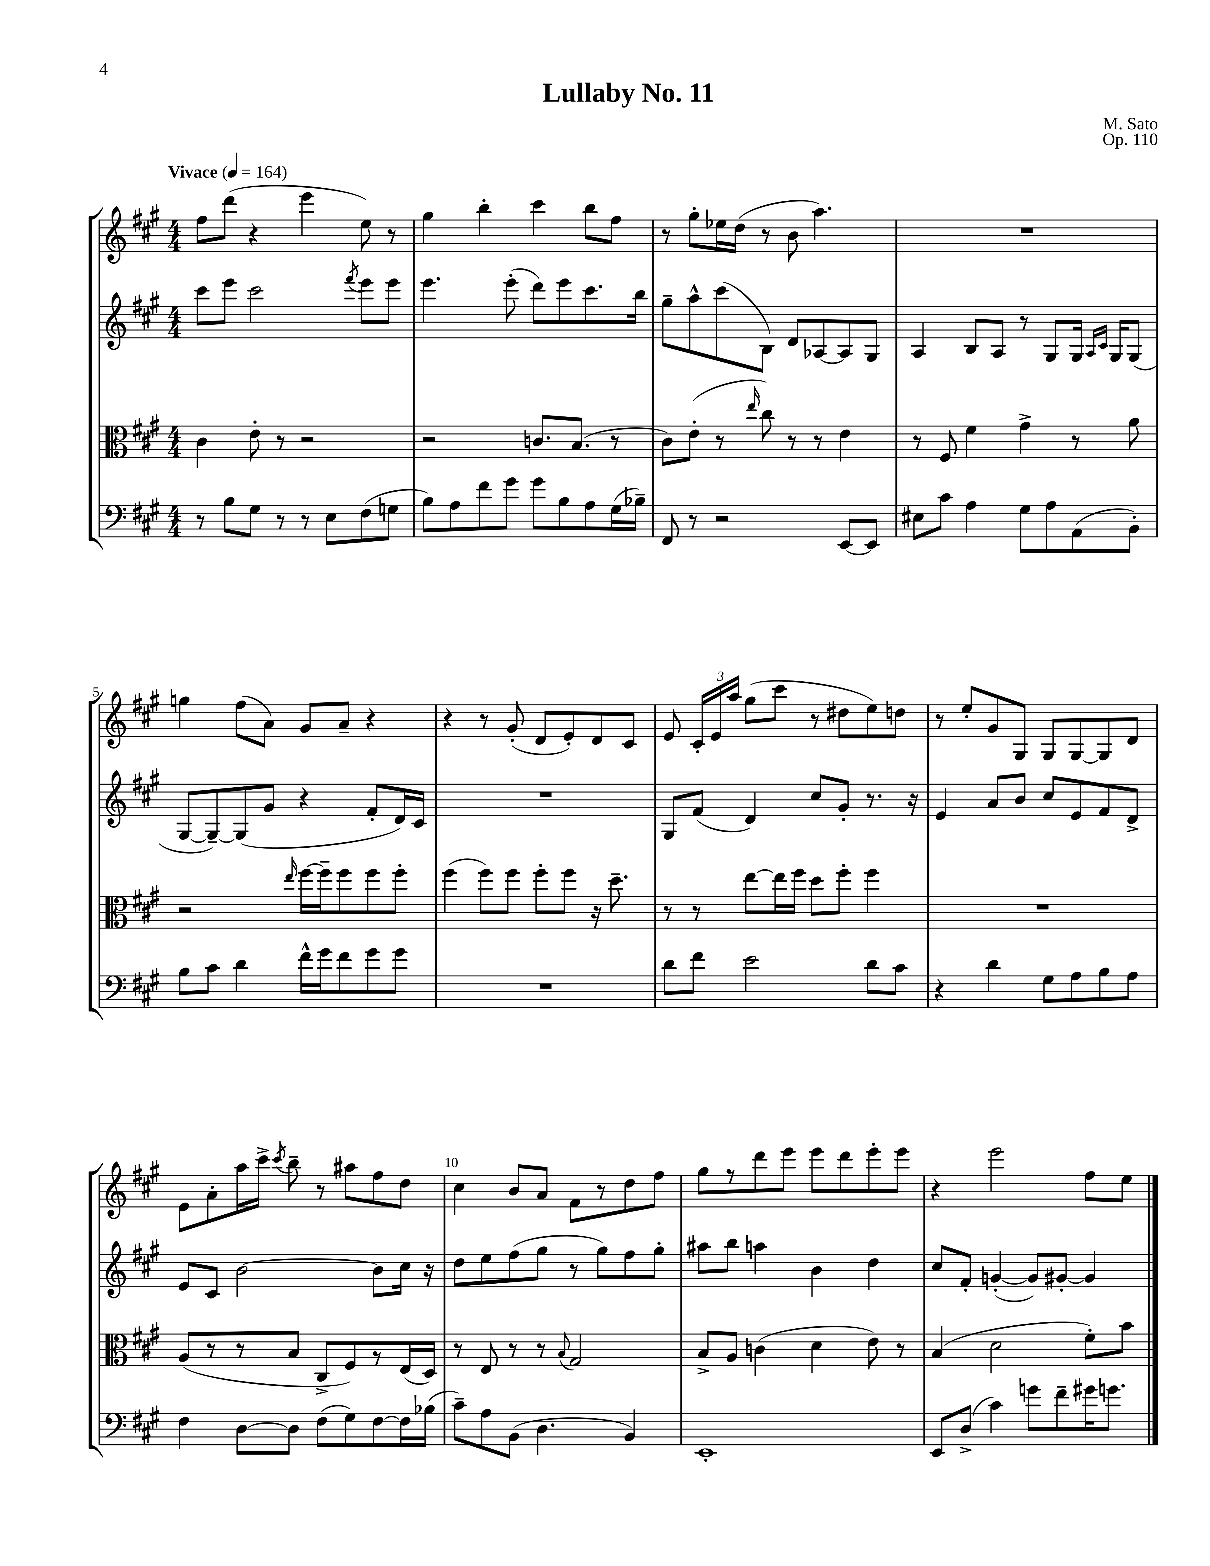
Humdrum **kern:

**kern	**kern	**kern	**kern
*part4	*part3	*part2	*part1
*staff4	*staff3	*staff2	*staff1
*clefF4	*clefC3	*clefG2	*clefG2
*k[f#c#g#]	*k[f#c#g#]	*k[f#c#g#]	*k[f#c#g#]
*M4/4	*M4/4	*M4/4	*M4/4
*MM164	*MM164	*MM164	*MM164
=1	=1	=1	=1
!	!	!	!LO:TX:a:B:t=Vivace
8r	4c#\	8ccc#\L	8ff#\L
8B\L	.	8eee\J	(8ddd\J
8G#\J	8e'\	2ccc#\	4r
8r	8r	.	.
8r	2r	.	4eee\
8E\L	.	.	.
.	.	8qfff#/	.
(8F#\	.	8eee\L	8ee\)
8Gn\J	.	8eee\J	8r
=2	=2	=2	=2
8B\L)	2r	4.eee\	4gg#\
8A\	.	.	.
8f#\	.	.	4bb'\
8g#\J	.	(8eee'\	.
8g#\L	8.cn/L	8ddd\L)	4ccc#\
8B\	.	8eee\	.
.	(8.B/J	.	.
8A\	.	8.ccc#\	8bb\L
(16G#\L	8r	.	8ff#\J
16B-X~\JJ)	.	16bb\Jk	.
=3	=3	=3	=3
8FF#/	8c#\L)	8gg#~\L	8r
8r	(8e'\J	8aa^^\	8gg#'\L
2r	8r	(8ccc#\	16ee-X\L
.	.	.	(16dd\JJ
.	16qqee/	.	.
.	8cc#\)	8B\J)	8r
.	8r	8d/L	8b\
.	8r	[8A-X/	4.aa\)
[8EE/L	4e\	8A-/]	.
8EE/J]	.	8G#/J	.
=4	=4	=4	=4
8E#X\L	8r	4A/	1r
8c#\J	8F#/	.	.
4A\	4f#\	8B/L	.
.	.	8A/J	.
8G#\L	4g#^\	8r	.
8A\	.	8G#/L	.
(8AA\	8r	16G#/Jk	.
.	.	16qqA/LL	.
.	.	16qqc#/JJ	.
.	.	16G#/KL	.
8BB'\J)	8a\	(8G#/J	.
!!LO:LB:g=z
=5	=5	=5	=5
8B\L	2r	[8G#/L	4ggn\
8c#\J	.	8G#~/_)	.
4d\	.	(8G#/]	(8ff#\L
.	.	8g#/J	8a\J)
.	16qqee/	.	.
16f#^^\LL	[16ff#\LL	4r	8g#/L
16g#\J	16ff#~\J]	.	.
8f#\	8ff#\	.	8a~/J
8g#\	8ff#\	8f#'/L	4r
8g#\J	8ff#'\J	16d/L)	.
.	.	16c#/JJ	.
=6	=6	=6	=6
1r	(4ff#\	1r	4r
.	8ff#\L)	.	8r
.	8ff#\J	.	(8g#'/
.	8ff#'\L	.	8d/L
.	8ff#\J	.	8e'/)
.	16r	.	8d/
.	8.dd~\	.	.
.	.	.	8c#/J
=7	=7	=7	=7
8d\L	8r	8G#/L	8e/
8f#\J	8r	(8f#/J	24c#'/LL
.	.	.	24e/
.	.	.	24aa/JJ
2e\	[8ee\L	4d/)	(8gg#\L
.	16ee\L]	.	8ccc#\J
.	16ff#\JJ	.	.
.	8dd\L	8cc#/L	8r
.	8ff#'\J	8g#'/J	8dd#X\L
8d\L	4ff#\	8.r	8ee\)
8c#\J	.	.	8ddn\J
.	.	16r	.
=8	=8	=8	=8
4r	1r	4e/	8r
.	.	.	8ee'/L
4d\	.	8a/L	8g#/
.	.	8b/J	8G#/J
8G#\L	.	8cc#/L	8G#/L
8A\	.	8e/	[8G#/
8B\	.	8f#/	8G#/]
8A\J	.	8d^/J	8d/J
!!LO:LB:g=z
=9	=9	=9	=9
4F#\	(8A/L	8e/L	8e\L
.	8r	8c#/J	8a'\
[8D\L	8r	[2b\	16aa\L
.	.	.	16ccc#^\JJ
.	.	.	8qccc#/
8D\J]	8B/J	.	8bb~\
(8F#\L	8C#^/L	.	8r
8G#\)	8F#/)	.	8aa#X\L
[8F#\	8r	8b\L]	8ff#\
16F#\L]	(16E/L	16cc#\Jk	8dd\J
(16B-X\JJ	16D/JJ)	16r	.
=10	=10	=10	=10
8c#~\L)	8r	8dd\L	4cc#\
8A\	8E/	8ee\	.
(8BB\J	8r	(8ff#\	8b/L
4.D\	8r	8gg#\J	8a/J
.	8qqB/	.	.
.	2G#/	8r	8f#\L
.	.	8gg#\L)	8r
4BB/)	.	8ff#\	8dd\
.	.	8gg#'\J	8ff#\J
=11	=11	=11	=11
1EE'	8B^/L	8aa#X\L	8gg#\L
.	8A/J	8bb\J	8r
.	(4cn\	4aan\	8ddd\
.	.	.	8eee\J
.	4d\	4b\	8eee\L
.	.	.	8ddd\
.	8e\)	4dd\	8eee'\
.	8r	.	8eee\J
=12	=12	=12	=12
8EE/L	(4B/	8cc#/L	4r
(8D^/J	.	8f#'/J	.
4c#\)	2d\	([4gn'/	2eee\
8gn\L	.	8g/L])	.
8f#~\	.	[8g#X'/J	.
16g#X\K	8f#'\L)	4g#/]	8ff#\L
8.gn\J	.	.	.
.	8b\J	.	8ee\J
==	==	==	==
*-	*-	*-	*-
